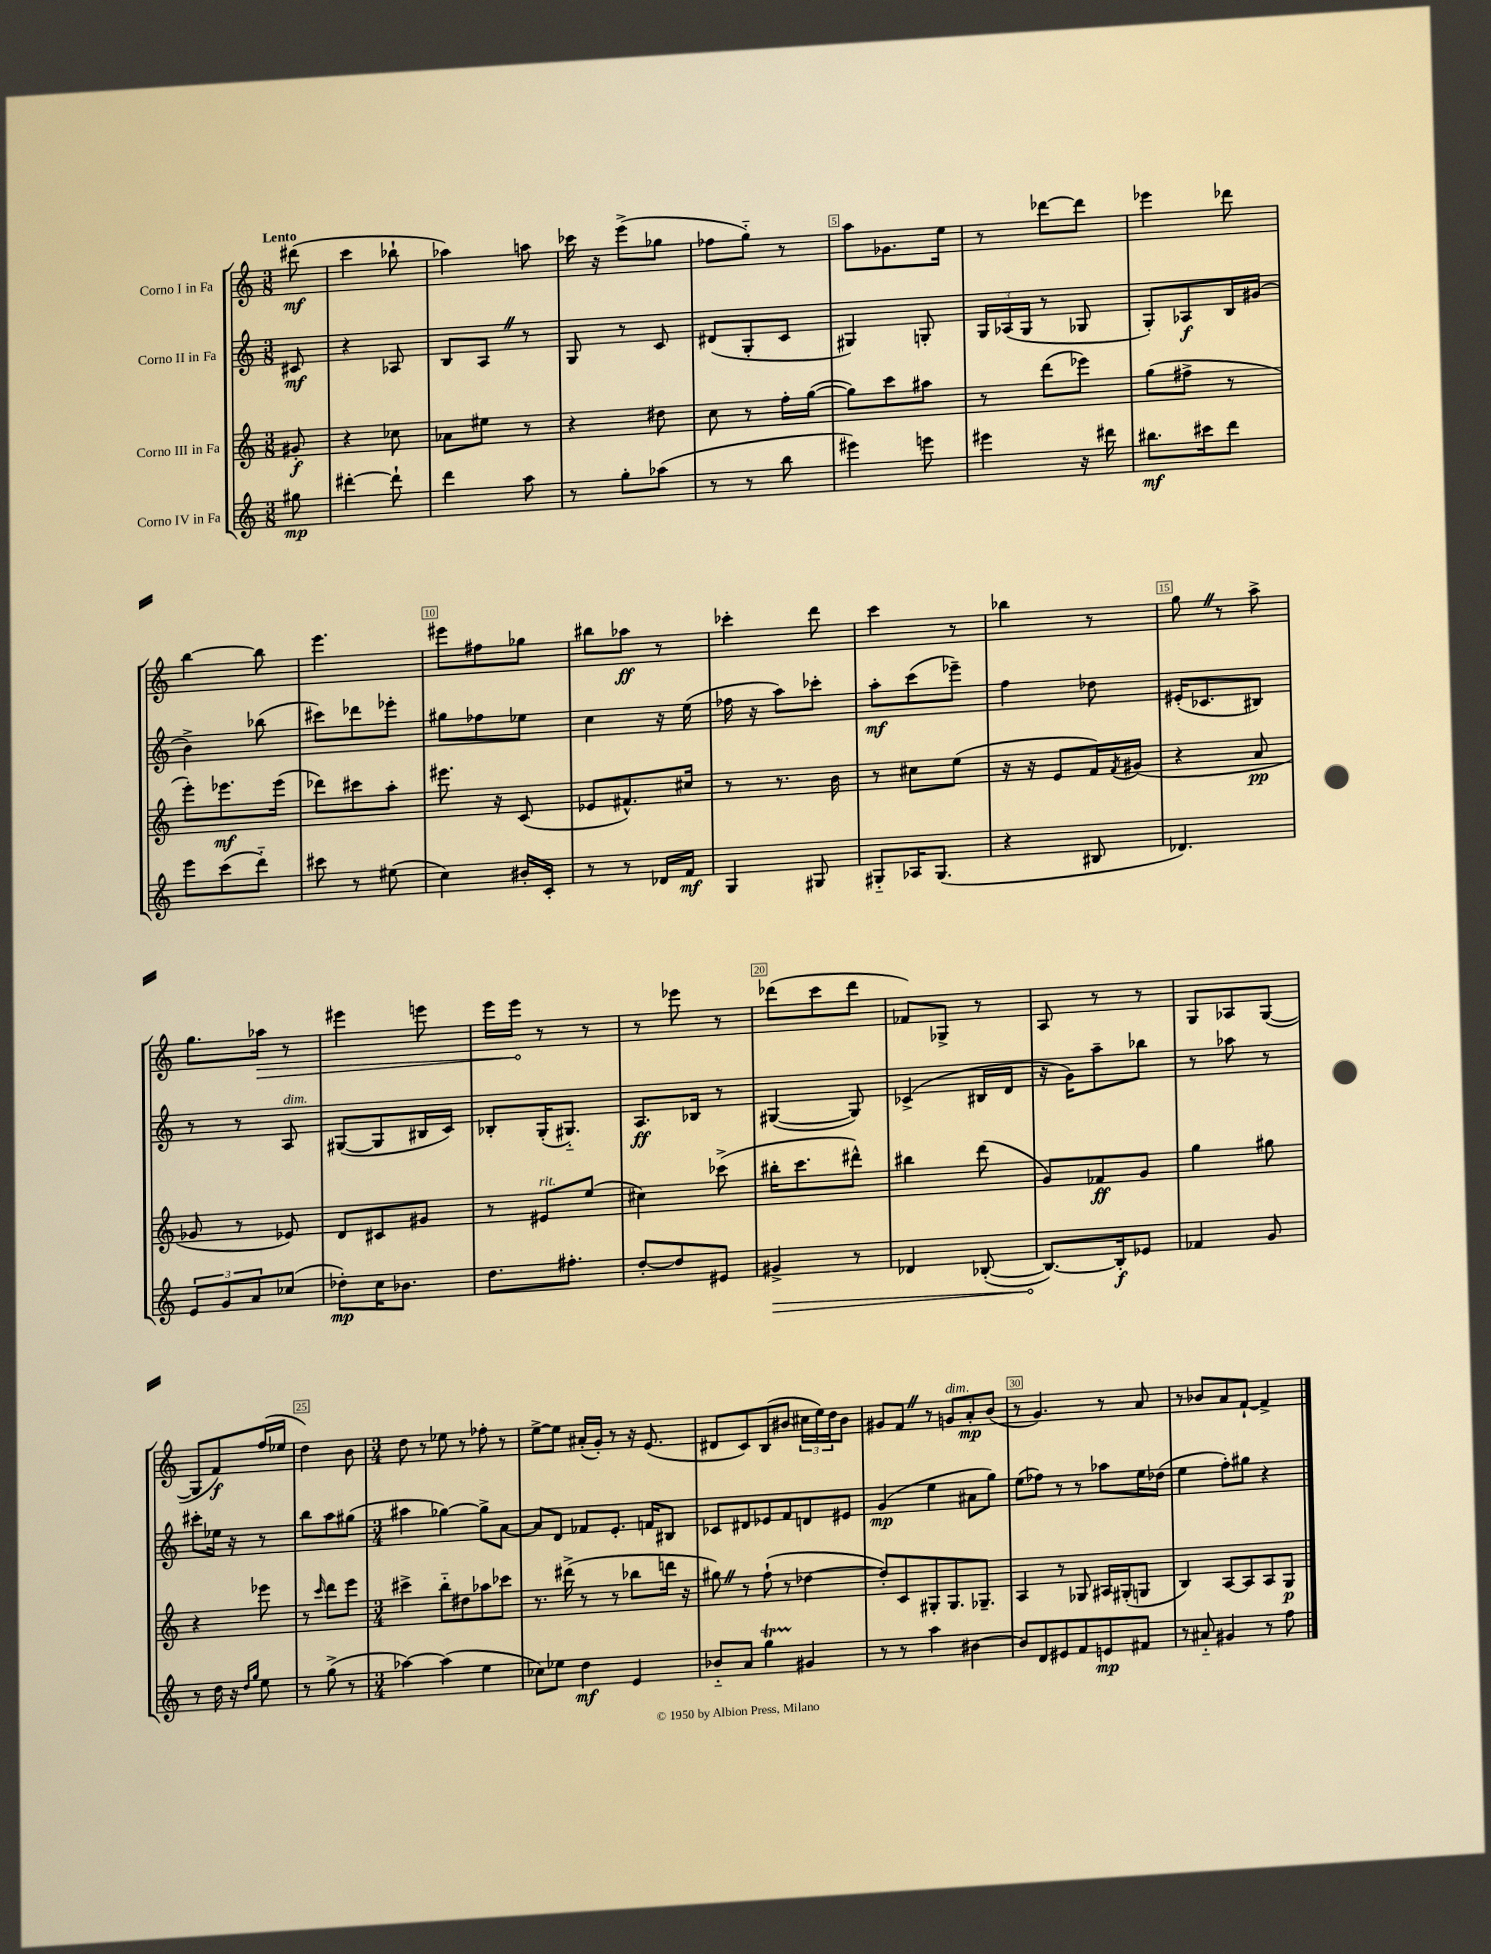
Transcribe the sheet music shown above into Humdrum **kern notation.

**kern	**dynam	**kern	**dynam	**kern	**dynam	**kern	**dynam
*part4	*part4	*part3	*part3	*part2	*part2	*part1	*part1
*staff4	*staff4	*staff3	*staff3	*staff2	*staff2	*staff1	*staff1
*I"Corno IV in Fa	*	*I"Corno III in Fa	*	*I"Corno II in Fa	*	*I"Corno I in Fa	*
*clefG2	*	*clefG2	*	*clefG2	*	*clefG2	*
*k[]	*	*k[]	*	*k[]	*	*k[]	*
*M3/8	*	*M3/8	*	*M3/8	*	*M3/8	*
=	=	=	=	=	=	=	=
!	!	!	!	!	!	!LO:TX:a:B:t=Lento	!
8gg#X\	mp	8g#X'/	f	8c#X/	mf	(8ddd#X\	mf
=1	=1	=1	=1	=1	=1	=1	=1
[4ddd#X'\	.	4r	.	4r	.	4ccc\	.
8ddd#`\]	.	8cc-X\	.	8A-X/	.	8bb-X`\	.
=2	=2	=2	=2	=2	=2	=2	=2
4ddd\	.	8a-X\L	.	8B/L	.	4aa-X\)	.
.	.	8ee#X\J	.	8AZ/J	.	.	.
8aa\	.	8r	.	8r	.	8aan\	.
=3	=3	=3	=3	=3	=3	=3	=3
8r	.	4r	.	8G/	.	16ccc-X\	.
.	.	.	.	.	.	16r	.
8gg'\L	.	.	.	8r	.	(8eee^\L	.
(8aa-X\J	.	8dd#X\	.	8c/	.	8gg-X\J	.
=4	=4	=4	=4	=4	=4	=4	=4
8r	.	8cc\	.	(8d#X/L	.	8ff-X\L	.
8r	.	8r	.	8G'/	.	8gg\J)	.
8bb\	.	16ff'\LL	.	8c/J	.	8r	.
.	.	([16gg\JJ	.	.	.	.	.
=5	=5	=5	=5	=5	=5	=5	=5
4eee#X\)	.	8gg\L])	.	4G#X/)	.	8aa\L	.
.	.	8ccc\	.	.	.	8.g-X\	.
8eeen\	.	8aa#X\J	.	8Gn'/	.	.	.
.	.	.	.	.	.	16ee\Jk	.
=6	=6	=6	=6	=6	=6	=6	=6
4eee#X\	.	8r	.	24G/LL	.	8r	.
.	.	.	.	(24A-X/	.	.	.
.	.	.	.	24G/JJ	.	.	.
.	.	(8ddd\L	.	8r	.	[8ddd-X\L	.
16r	.	8eee-X\J)	.	8G-X/	.	8ddd-\J]	.
16ddd#X\	.	.	.	.	.	.	.
=7	=7	=7	=7	=7	=7	=7	=7
8.bb#X\L	mf	(8gg\L	.	8G'/L)	.	4eee-X\	.
.	.	8ff#X^\J	.	8A-X/	f	.	.
16ccc#X\k	.	.	.	.	.	.	.
8ddd\J	.	8r	.	16B/L	.	8ddd-X\	.
.	.	.	.	(16g#X/JJ	.	.	.
!!LO:LB:g=z
=8	=8	=8	=8	=8	=8	=8	=8
8eee\L	.	8eee'\L)	.	4b^\)	.	[4bb\	.
(8ccc\	.	8.eee-X\	mf	.	.	.	.
8ddd\J)	.	.	.	(8bb-X\	.	8bb\]	.
.	.	(16eee-\Jk	.	.	.	.	.
=9	=9	=9	=9	=9	=9	=9	=9
8ccc#X\	.	8ddd-X\L)	.	8ccc#X\L)	.	4.eee\	.
8r	.	8ccc#X\	.	8ddd-X\	.	.	.
(8ee#X\	.	8aa'\J	.	8eee-X'\J	.	.	.
=10	=10	=10	=10	=10	=10	=10	=10
4cc\)	.	8.eee#X\	.	8gg#X\L	.	8eee#X\L	.
.	.	.	.	8ff-X\	.	8ff#X\	.
.	.	16r	.	.	.	.	.
16b#X'/LL	.	(8c/	.	8ee-X\J	.	8gg-X\J	.
16c'/JJ	.	.	.	.	.	.	.
=11	=11	=11	=11	=11	=11	=11	=11
8r	.	8e-X/L	.	4cc\	.	8bb#X\L	.
8r	.	8.f#X^^/)	.	.	.	8aa-X\J	ff
16d-X/LL	.	.	.	16r	.	8r	.
16f/JJ	mf	16cc#X/Jk	.	(16ee\	.	.	.
=12	=12	=12	=12	=12	=12	=12	=12
4G/	.	8r	.	16ff-X\	.	4ccc-X'\	.
.	.	.	.	16r	.	.	.
.	.	8.r	.	8aa\L)	.	.	.
8G#X/	.	.	.	8ccc-X'\J	.	8ddd\	.
.	.	16b\	.	.	.	.	.
=13	=13	=13	=13	=13	=13	=13	=13
8G#X/L	.	8r	.	8aa'\L	mf	4ccc\	.
16A-X/K	.	8cc#X\L	.	(8ccc\	.	.	.
(8.G#/J	.	.	.	.	.	.	.
.	.	(8ee\J	.	8eee-X~\J)	.	8r	.
=14	=14	=14	=14	=14	=14	=14	=14
4r	.	16r	.	4ff\	.	4bb-X\	.
.	.	16r	.	.	.	.	.
.	.	8e/L	.	.	.	.	.
8B#X/	.	16f/L)	.	8dd-X\	.	8r	.
.	.	8qf/	.	.	.	.	.
.	.	(16g#X/JJ	.	.	.	.	.
=15	=15	=15	=15	=15	=15	=15	=15
4.d-X/)	.	4r	.	(16e#X'/KL	.	8ggZ\	.
.	.	.	.	8.c-X/	.	.	.
.	.	.	.	.	.	8r	.
.	.	8a/	pp	8B#X/J)	.	8aa^\	.
!!LO:LB:g=z
=16	=16	=16	=16	=16	=16	=16	=16
12e/L	.	8g-X/	.	8r	.	8.gg\L	.
12g/	.	.	.	.	.	.	.
.	.	8r	.	8r	.	.	.
12a/	.	.	.	.	.	.	.
!	!	!	!	!	!	!	!LO:HP:b
.	.	.	.	.	.	16aa-X\Jk	>
!	!	!	!	!LO:TX:a:i:t=dim.	!	!	!
(8cc-X/J	.	8e-X/)	.	8A/	.	8r	.
=17	=17	=17	=17	=17	=17	=17	=17
8dd-X'\L)	mp	8d/L	.	([8G#X/L	.	4eee#X\	.
16cc\K	.	8c#X/	.	8G#/]	.	.	.
8.b-X\J	.	.	.	.	.	.	.
.	.	8g#X/J	.	16B#X/L	.	8eeen\	.
.	.	.	.	16c/JJ)	.	.	.
=18	=18	=18	=18	=18	=18	=18	=18
8.dd\L	.	8r	.	8B-X'/L	.	16eee\LL	.
.	.	.	.	.	.	16eee\JJ	.
!	!	!LO:TX:a:i:t=rit.	!	!	!	!	!
.	.	8e#X/L	.	(16G'/K	.	8r	]
8.ff#X'\J	.	.	.	8.G#X/J)	.	.	.
.	.	(8ee/J	.	.	.	8r	.
=19	=19	=19	=19	=19	=19	=19	=19
[8dd'/L	.	4cc#X\)	.	8.A/L	ff	8r	.
8dd/]	.	.	.	.	.	8eee-X\	.
.	.	.	.	16B-X/Jk	.	.	.
8e#X/J	.	(8ccc-X^\	.	8r	.	8r	.
=20	=20	=20	=20	=20	=20	=20	=20
!	!LO:HP:b	!	!	!	!	!	!
4g#X^/	>	16bb#X'\KL	.	([4G#X/	.	(8ddd-X\L	.
.	.	8.ccc\	.	.	.	.	.
.	.	.	.	.	.	8ccc\	.
8r	.	8ddd#X^^\J)	.	8G#/])	.	8ddd-\J	.
=21	=21	=21	=21	=21	=21	=21	=21
4d-X/	.	4bb#X\	.	(4c-X^/	.	8f-X/L)	.
.	.	.	.	.	.	8G-X^/J	.
([8B-X'/	.	(8ddd\	.	16B#X/LL	.	8r	.
.	.	.	.	16d/JJ	.	.	.
=22	=22	=22	=22	=22	=22	=22	=22
8.B-/L_)	.	8g/L)	.	16r	.	8A/	.
.	.	.	.	16g\KL)	.	.	.
.	.	8f-X/	ff	8aa~\	.	8r	.
16B-'/k]	] f	.	.	.	.	.	.
8e-X/J	.	8g/J	.	8bb-X\J	.	8r	.
=23	=23	=23	=23	=23	=23	=23	=23
4f-X/	.	4gg\	.	8r	.	8G/L	.
.	.	.	.	8aa-X\	.	8A-X/	.
8g/	.	8gg#X\	.	8r	.	([8G/J	.
!!LO:LB:g=z
=24	=24	=24	=24	=24	=24	=24	=24
8r	.	4r	.	8ccc#X'\L	.	8G/L]	.
16dd\	.	.	.	16ee-X\Jk	.	8f/)	f
16r	.	.	.	16r	.	.	.
16qqdd/LL	.	.	.	.	.	.	.
16qqgg/JJ	.	.	.	.	.	.	.
8ee\	.	8eee-X\	.	8r	.	(16ff/L	.
.	.	.	.	.	.	16ee-X/JJ	.
=25	=25	=25	=25	=25	=25	=25	=25
8r	.	8r	.	8bb\L	.	4dd\)	.
.	.	16qqccc/	.	.	.	.	.
(8gg^\	.	8ddd\L	.	8aa\	.	.	.
8r	.	8eee\J	.	(8gg#X\J	.	8b\	.
=26	=26	=26	=26	=26	=26	=26	=26
*M3/4	*	*M3/4	*	*M3/4	*	*M3/4	*
[4aa-X\)	.	4ccc#X^\	.	4aa#X\	.	8dd\	.
.	.	.	.	.	.	8r	.
(4aa-\]	.	8bb\L	.	[4gg-X\)	.	8ee-X\	.
.	.	8dd#X\	.	.	.	8r	.
4ee\	.	8aa-X\	.	8gg-^\L]	.	8ff-X'\	.
.	.	8ccc-X\J	.	[8a\J	.	8r	.
=27	=27	=27	=27	=27	=27	=27	=27
8cc-X\L)	.	8.r	.	8a/L]	.	[8ee^\L	.
8ee-X\J	.	.	.	8d/J	.	8ee\J]	.
.	.	(16ddd#X^\	.	.	.	.	.
4dd\	mf	8r	.	8f-X/L	.	(16a#X'/LL	.
.	.	.	.	.	.	16g'/JJ)	.
.	.	8r	.	8.e'/J	.	8r	.
4e/	.	8bb-X\L	.	.	.	16r	.
.	.	.	.	16fn/KL	.	(8.e/	.
.	.	16dddn\Jk	.	8B#X/J	.	.	.
.	.	16r	.	.	.	.	.
=28	=28	=28	=28	=28	=28	=28	=28
8b-X/L	.	8gg#XZ\)	.	8c-X/L	.	8d#X/L	.
8a/J	.	8r	.	8d#X/	.	8c/)	.
4ggT\	.	(8ff`\	.	8e-X/	.	(8B/	.
.	.	8r	.	8f/	.	8b#X/J	.
4g#X/	.	[4dd-X\	.	8dn/	.	24cc#X\LL	.
.	.	.	.	.	.	24ee\)	.
.	.	.	.	.	.	24dd\J	.
.	.	.	.	8e#X/J	.	8b#\J	.
=29	=29	=29	=29	=29	=29	=29	=29
8r	.	8dd-'/L])	.	(4g/	mp	8g#X/L	.
8r	.	8c/	.	.	.	8fZ/J	.
4aa\	.	8G#X'/	.	4ee\	.	8r	.
!	!	!	!	!	!	!LO:TX:a:i:t=dim.	!
.	.	8.G#/	.	.	.	8gn/L	.
[4b#X\	.	.	.	8a#X\L	.	8a'/	mp
.	.	8.G-X~/J	.	.	.	.	.
.	.	.	.	8gg\J)	.	(8b/J	.
=30	=30	=30	=30	=30	=30	=30	=30
8b#/L]	.	4A/	.	(8ee\L	.	8r	.
8d/	.	.	.	8ff-X\J)	.	4.g/)	.
8e#X/	.	8r	.	8r	.	.	.
8f/	.	8G-X/	.	8r	.	.	.
8en/	mp	16A#X/LL	.	8aa-X\L	.	8r	.
.	.	(16G#X'/J	.	.	.	.	.
8f#X/J	.	8Gn/J	.	16ee\L	.	8a/	.
.	.	.	.	(16dd-X\JJ	.	.	.
=31	=31	=31	=31	=31	=31	=31	=31
8r	.	4B/)	.	4ee\	.	8r	.
8a#X/	.	.	.	.	.	8b-X/L	.
4g#X/	.	[8A/L	.	8ff'\L)	.	8a/	.
.	.	8A/]	.	8gg#X\J	.	[8f`/J	.
8r	.	8A/	.	4r	.	4f^/]	.
8ff\	.	8G/J	p	.	.	.	.
==	==	==	==	==	==	==	==
*-	*-	*-	*-	*-	*-	*-	*-
